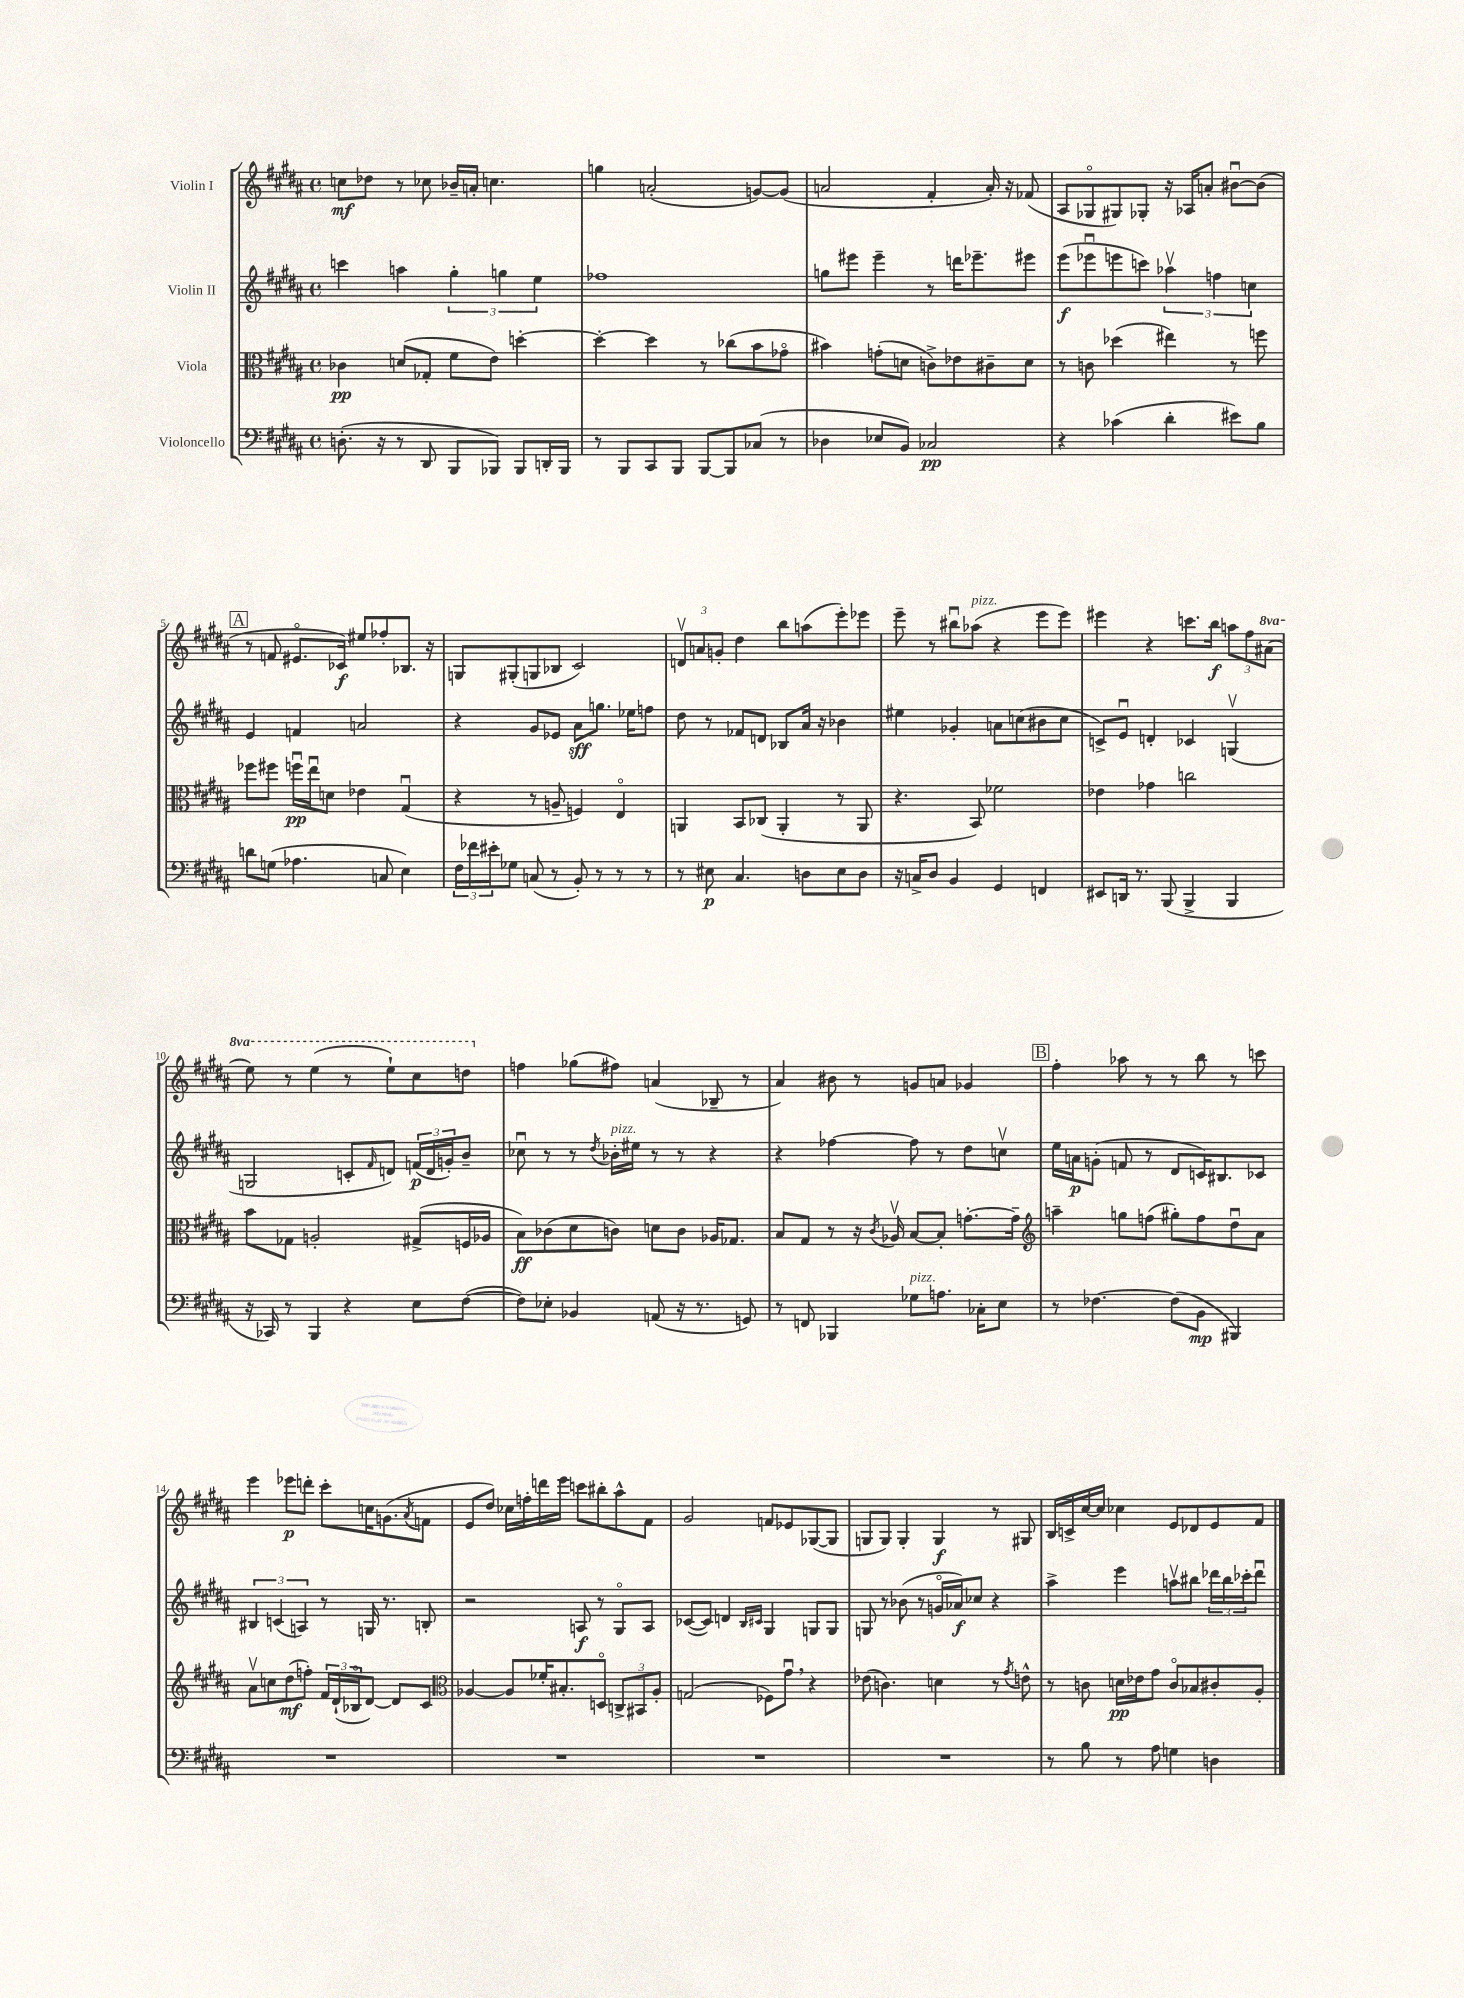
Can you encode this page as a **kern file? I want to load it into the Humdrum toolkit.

**kern	**dynam	**kern	**dynam	**kern	**dynam	**kern	**dynam
*part4	*part4	*part3	*part3	*part2	*part2	*part1	*part1
*staff4	*staff4	*staff3	*staff3	*staff2	*staff2	*staff1	*staff1
*I"Violoncello	*	*I"Viola	*	*I"Violin II	*	*I"Violin I	*
*clefF4	*	*clefC3	*	*clefG2	*	*clefG2	*
*k[f#c#g#d#a#]	*	*k[f#c#g#d#a#]	*	*k[f#c#g#d#a#]	*	*k[f#c#g#d#a#]	*
*M4/4	*	*M4/4	*	*M4/4	*	*M4/4	*
*met(c)	*	*met(c)	*	*met(c)	*	*met(c)	*
=1	=1	=1	=1	=1	=1	=1	=1
(8.Dn'\	.	4c-X\	pp	4cccn\	.	8ccn\L	mf
.	.	.	.	.	.	8dd-X\J	.
16r	.	.	.	.	.	.	.
8r	.	(8dn/L	.	4aan\	.	8r	.
8DD#/	.	8G-X'/J	.	.	.	8cc-X\	.
8BBB/L	.	8f#\L	.	6gg#'\	.	16b-X~/LL	.
.	.	.	.	.	.	16an'/JJ	.
8BBB-X/J)	.	8e\J)	.	.	.	4.ccn\	.
.	.	.	.	6ggn\	.	.	.
8BBB-/L	.	[4ddn'\	.	.	.	.	.
.	.	.	.	6ee\	.	.	.
16DDn'/L	.	.	.	.	.	.	.
16BBB-/JJ	.	.	.	.	.	.	.
=2	=2	=2	=2	=2	=2	=2	=2
8r	.	4dd'\_	.	1ff-X	.	4ggn\	.
8BBB/L	.	.	.	.	.	.	.
8CC#/	.	4dd\]	.	.	.	(2an'/	.
8BBB/J	.	.	.	.	.	.	.
[8BBB/L	.	8r	.	.	.	.	.
8BBB/]	.	(8cc-X\L	.	.	.	.	.
(8C-X/J	.	8b\	.	.	.	[8gn/L)	.
8r	.	8g-X\J	.	.	.	(8g/J]	.
=3	=3	=3	=3	=3	=3	=3	=3
4D-X\	.	4b#X\)	.	8ggn\L	.	2an/	.
.	.	.	.	8eee#X\J	.	.	.
8E-X/L	.	(8gn'\L	.	4eee#~\	.	.	.
8BB/J)	.	8dn\J	.	.	.	.	.
2C-X/	pp	8cn^\L)	.	8r	.	4f#'/	.
.	.	8e-X\	.	16dddn\KL	.	.	.
.	.	.	.	8.eee-X~\	.	.	.
.	.	8c#X~\	.	.	.	16a'/)	.
.	.	.	.	.	.	16r	.
.	.	8d\J	.	8eee#X\J	.	(8f-X/	.
=4	=4	=4	=4	=4	=4	=4	=4
4r	.	8r	.	(8eee\L	f	8A#/L	.
.	.	8cn\	.	8eee-Xu\	.	8G-X/	.
(4c-X\	.	(4dd-X\	.	8eeen\	.	8G#X/)	.
.	.	.	.	8cccn\J)	.	8G-X'/J	.
4d#'\	.	4ee#X\)	.	6aa-Xv\	.	16r	.
.	.	.	.	.	.	16A-X/KL	.
.	.	.	.	.	.	8an'/J	.
.	.	.	.	6ffn\	.	.	.
8e#X\L)	.	8r	.	.	.	[8b#Xu\L	.
.	.	.	.	6ccn\	.	.	.
8B\J	.	8ffn\	.	.	.	(8b#\J]	.
!!LO:LB:g=z
!!LO:REH:place=s1:t=A
=5	=5	=5	=5	=5	=5	=5	=5
8dn\L	.	8ff-X\L	.	4e/	.	8r	.
(8Gn\J	.	8ff#X\J	.	.	.	8fn/	.
4.A-X\	.	16ffnu\LL	pp	4fn/	.	8.e#X/L	.
.	.	16eeu\J	.	.	.	.	.
.	.	8dn\J	.	.	.	.	.
.	.	.	.	.	.	16c-X/Jk)	f
.	.	4e-X\	.	2an/	.	8ee#X/L	.
8Cn/	.	.	.	.	.	8ff-X'/	.
4E\)	.	(4G#u/	.	.	.	8.B-X/J	.
.	.	.	.	.	.	16r	.
=6	=6	=6	=6	=6	=6	=6	=6
24F#\LL	.	4r	.	4r	.	8Gn/L	.
24f-X\	.	.	.	.	.	.	.
24e#X'\J	.	.	.	.	.	.	.
8G-X\J	.	.	.	.	.	(8G#X'/	.
(8Cn/	.	8r	.	8g#/L	.	8Gn/	.
8r	.	8An~/	.	8e-X/J	.	8B-X/J	.
8BB'/)	.	4Fn/)	.	8a#\L	sff	2c#/)	.
8r	.	.	.	8.ggn\J	.	.	.
8r	.	4E/	.	.	.	.	.
.	.	.	.	16ee-X\KL	.	.	.
8r	.	.	.	8ffn\J	.	.	.
=7	=7	=7	=7	=7	=7	=7	=7
8r	.	4AAn/	.	8dd#\	.	12dnv/L	.
.	.	.	.	.	.	12an/	.
8E#X\	p	.	.	8r	.	.	.
.	.	.	.	.	.	12gn'/J	.
4.C#/	.	8BB/L	.	8f-X/L	.	4dd#\	.
.	.	(8C-X/J	.	8dn/J	.	.	.
.	.	4AA'/	.	8B-X/L	.	8bb\L	.
8Dn\L	.	.	.	16a#/Jk	.	(8aan\	.
.	.	.	.	16r	.	.	.
8E#\	.	8r	.	4b-X\	.	8eee'\)	.
8D\J	.	8AA/	.	.	.	8eee-X\J	.
=8	=8	=8	=8	=8	=8	=8	=8
16r	.	4.r	.	4ee#X\	.	8eee~\	.
16Cn^/KL	.	.	.	.	.	.	.
8D#/J	.	.	.	.	.	8r	.
4BB/	.	.	.	4g-X'/	.	8bb#Xu\L	.
!	!	!	!	!	!	!LO:TX:a:i:t=pizz.	!
.	.	8BB/)	.	.	.	(8aa-X\J	.
4GG#/	.	2f-X\	.	8an\L	.	4r	.
.	.	.	.	(8ccn\	.	.	.
4FFn/	.	.	.	8b#X\	.	8eee\L	.
.	.	.	.	8cc\J	.	8eee\J)	.
=9	=9	=9	=9	=9	=9	=9	=9
8EE#X/L	.	4e-X\	.	8cn^/L)	.	4eee#X\	.
16DDn/Jk	.	.	.	8eu/J	.	.	.
8.r	.	.	.	.	.	.	.
.	.	4g-X\	.	4dn'/	.	4r	.
(8BBB/	.	.	.	.	.	.	.
4BBB^/	.	2ccn\	.	4c-X/	.	8.cccn\L	.
.	.	.	.	.	.	16bb\Jk	f
4BBB/	.	.	.	(4Gnv/	.	12aan\L	.
.	.	.	.	.	.	12ff#\	.
*	*	*	*	*	*	*8va	*
.	.	.	.	.	.	(12aa#X\J	.
!!LO:LB:g=z
=10	=10	=10	=10	=10	=10	=10	=10
16r	.	8b\L	.	2Gn/	.	8eee\)	.
16CC-X/)	.	.	.	.	.	.	.
8r	.	8G-X\J	.	.	.	8r	.
4BBB/	.	2An'/	.	.	.	(4eee\	.
4r	.	.	.	8cn'/L	.	8r	.
.	.	.	.	16qqf#/	.	.	.
.	.	.	.	8dn/J)	.	8eee`\L)	.
8E\L	.	(8G#X^/L	.	(24fn/LL	p	8ccc#\	.
.	.	.	.	24d/	.	.	.
.	.	.	.	24gn'/J)	.	.	.
([8F#\J	.	16Fn/L	.	8b~/J	.	8dddn\J	.
.	.	16A-X/JJ	.	.	.	.	.
=11	=11	=11	=11	=11	=11	=11	=11
*	*	*	*	*	*	*X8va	*
8F#\L])	.	8B\L)	ff	8cc-Xu\	.	4ffn\	.
8E-X'\J	.	(8c-X\	.	8r	.	.	.
4BB-X/	.	8d#\	.	8r	.	(8gg-X\L	.
.	.	.	.	8qdd#/	.	.	.
!	!	!	!	!LO:TX:a:i:t=pizz.	!	!	!
.	.	8cn\J)	.	16b-X'\LL	.	8ff#X\J)	.
.	.	.	.	16ee#X\JJ	.	.	.
(8AAn/	.	8dn\L	.	8r	.	(4an/	.
16r	.	8c\J	.	8r	.	.	.
8.r	.	.	.	.	.	.	.
.	.	16A-X/KL	.	4r	.	8B-X~/	.
.	.	8.G-X/J	.	.	.	.	.
8GGn/)	.	.	.	.	.	8r	.
=12	=12	=12	=12	=12	=12	=12	=12
8r	.	8B/L	.	4r	.	4a#/)	.
8FFn/	.	8G#/J	.	.	.	.	.
4BBB-X/	.	8r	.	[4ff-X\	.	8b#X\	.
.	.	16r	.	.	.	8r	.
.	.	8qc#/	.	.	.	.	.
.	.	16A-Xv/	.	.	.	.	.
!LO:TX:a:i:t=pizz.	!	!	!	!	!	!	!
8G-X\L	.	[8B/L	.	8ff-\]	.	8gn/L	.
8.An\J	.	8B'/J]	.	8r	.	8an/J	.
.	.	[8.gn'\L	.	8dd#\L	.	4g-X/	.
16C-X'\KL	.	.	.	.	.	.	.
8E\J	.	.	.	8ccnv\J	.	.	.
.	.	16g~\Jk]	.	.	.	.	.
!!LO:REH:place=s1:t=B
=13	=13	=13	=13	=13	=13	=13	=13
*	*	*clefG2	*	*	*	*	*
8r	.	4aan~\	.	16ee\LL	.	4ff#'\	.
.	.	.	.	16an\J	p	.	.
[4.F-X\	.	.	.	(8gn'\J	.	.	.
.	.	8ggn\L	.	8fn/	.	8aa-X\	.
.	.	(8ffn\J	.	8r	.	8r	.
(8F-\L]	.	8gg#X'\L)	.	8d#/L	.	8r	.
8BB\J	mp	8ff\	.	16cn/K)	.	8bb\	.
.	.	.	.	8.B#X/	.	.	.
4BBB#X/)	.	8dd#u\	.	.	.	8r	.
.	.	8a#\J	.	8c-X/J	.	8cccn\	.
!!LO:LB:g=z
=14	=14	=14	=14	=14	=14	=14	=14
1r	.	8a#v\L	.	6B#X/	.	4eee\	.
.	.	8ccn\	.	.	.	.	.
.	.	.	.	(6cn/	.	.	.
.	.	(8dd#\	mf	.	.	8eee-X\L	p
.	.	.	.	6An/)	.	.	.
.	.	8ffn'\J)	.	.	.	8dddn'\J	.
.	.	24f#/LL	.	8r	.	8ccc#'\L	.
.	.	(24d#`/	.	.	.	.	.
.	.	24B-X/J	.	.	.	.	.
.	.	[8d#/J)	.	16Gn/	.	16ccn\K	.
.	.	.	.	8.r	.	(8.gn\	.
.	.	8d#/L]	.	.	.	.	.
.	.	.	.	.	.	8qa#/	.
.	.	8c#/J	.	8Bn'/	.	8fn\J	.
=15	=15	=15	=15	=15	=15	=15	=15
*	*	*clefC3	*	*	*	*	*
1r	.	[4A-X/	.	2r	.	8e/L	.
.	.	.	.	.	.	8dd#/J)	.
.	.	8A-/L]	.	.	.	16cc-X\LL	.
.	.	.	.	.	.	16ffn'\	.
.	.	16f-X'/K	.	.	.	16dddn\	.
.	.	8.B#X'/	.	.	.	16eee\JJ	.
.	.	.	.	8An/	f	8cccn\L	.
.	.	8Dn/J	.	8r	.	8bb#X'\	.
.	.	12Cn^/L	.	8G#/L	.	8aa#^^\	.
.	.	12BB#X/	.	.	.	.	.
.	.	.	.	8A/J	.	8f#\J	.
.	.	12A-'/J	.	.	.	.	.
=16	=16	=16	=16	=16	=16	=16	=16
1r	.	(2Gn/	.	([8c-X/L	.	2g#/	.
.	.	.	.	8c-/J])	.	.	.
.	.	.	.	4dn/	.	.	.
.	.	.	.	16qqB/LL	.	.	.
.	.	.	.	16qqc#X/JJ	.	.	.
.	.	8F-X\L)	.	4G#/	.	8fn/L	.
.	.	8g#u,\J	.	.	.	8e-X/	.
.	.	4r	.	8Gn/L	.	([8G-X/	.
.	.	.	.	8G/J	.	8G-/J]	.
=17	=17	=17	=17	=17	=17	=17	=17
1r	.	(8e-X\	.	8Gn/	.	8Gn/L	.
.	.	4.cn\)	.	8r	.	8G/J)	.
.	.	.	.	(8b-X\	.	4G'/	.
.	.	.	.	8r	.	.	.
.	.	4dn\	.	16gn/LL	.	4G/	f
.	.	.	.	16a-X/J)	f	.	.
.	.	.	.	8cc-X/J	.	.	.
.	.	8r	.	4r	.	8r	.
.	.	8qg#/	.	.	.	.	.
.	.	8en^^\	.	.	.	8G#X/	.
=18	=18	=18	=18	=18	=18	=18	=18
8r	.	8r	.	4aa#^\	.	16B/LL	.
.	.	.	.	.	.	16cn^/	.
8B\	.	8cn\	.	.	.	[16cc#/	.
.	.	.	.	.	.	16cc#/JJ]	.
8r	.	16dn\LL	pp	4eee\	.	4cc-X\	.
.	.	16e-X\J	.	.	.	.	.
8A#\	.	8g#\J	.	.	.	.	.
4Gn\	.	8c/L	.	8aanv\L	.	8e/L	.
.	.	8B-X/	.	8bb#X\J	.	8d-X/	.
4Dn\	.	8c#X'/	.	24ddd-X\LL	.	8e/	.
.	.	.	.	24bb#\	.	.	.
.	.	.	.	24ccc-X'\J	.	.	.
.	.	8A#'/J	.	8ddd-u\J	.	8f#/J	.
==	==	==	==	==	==	==	==
*-	*-	*-	*-	*-	*-	*-	*-
